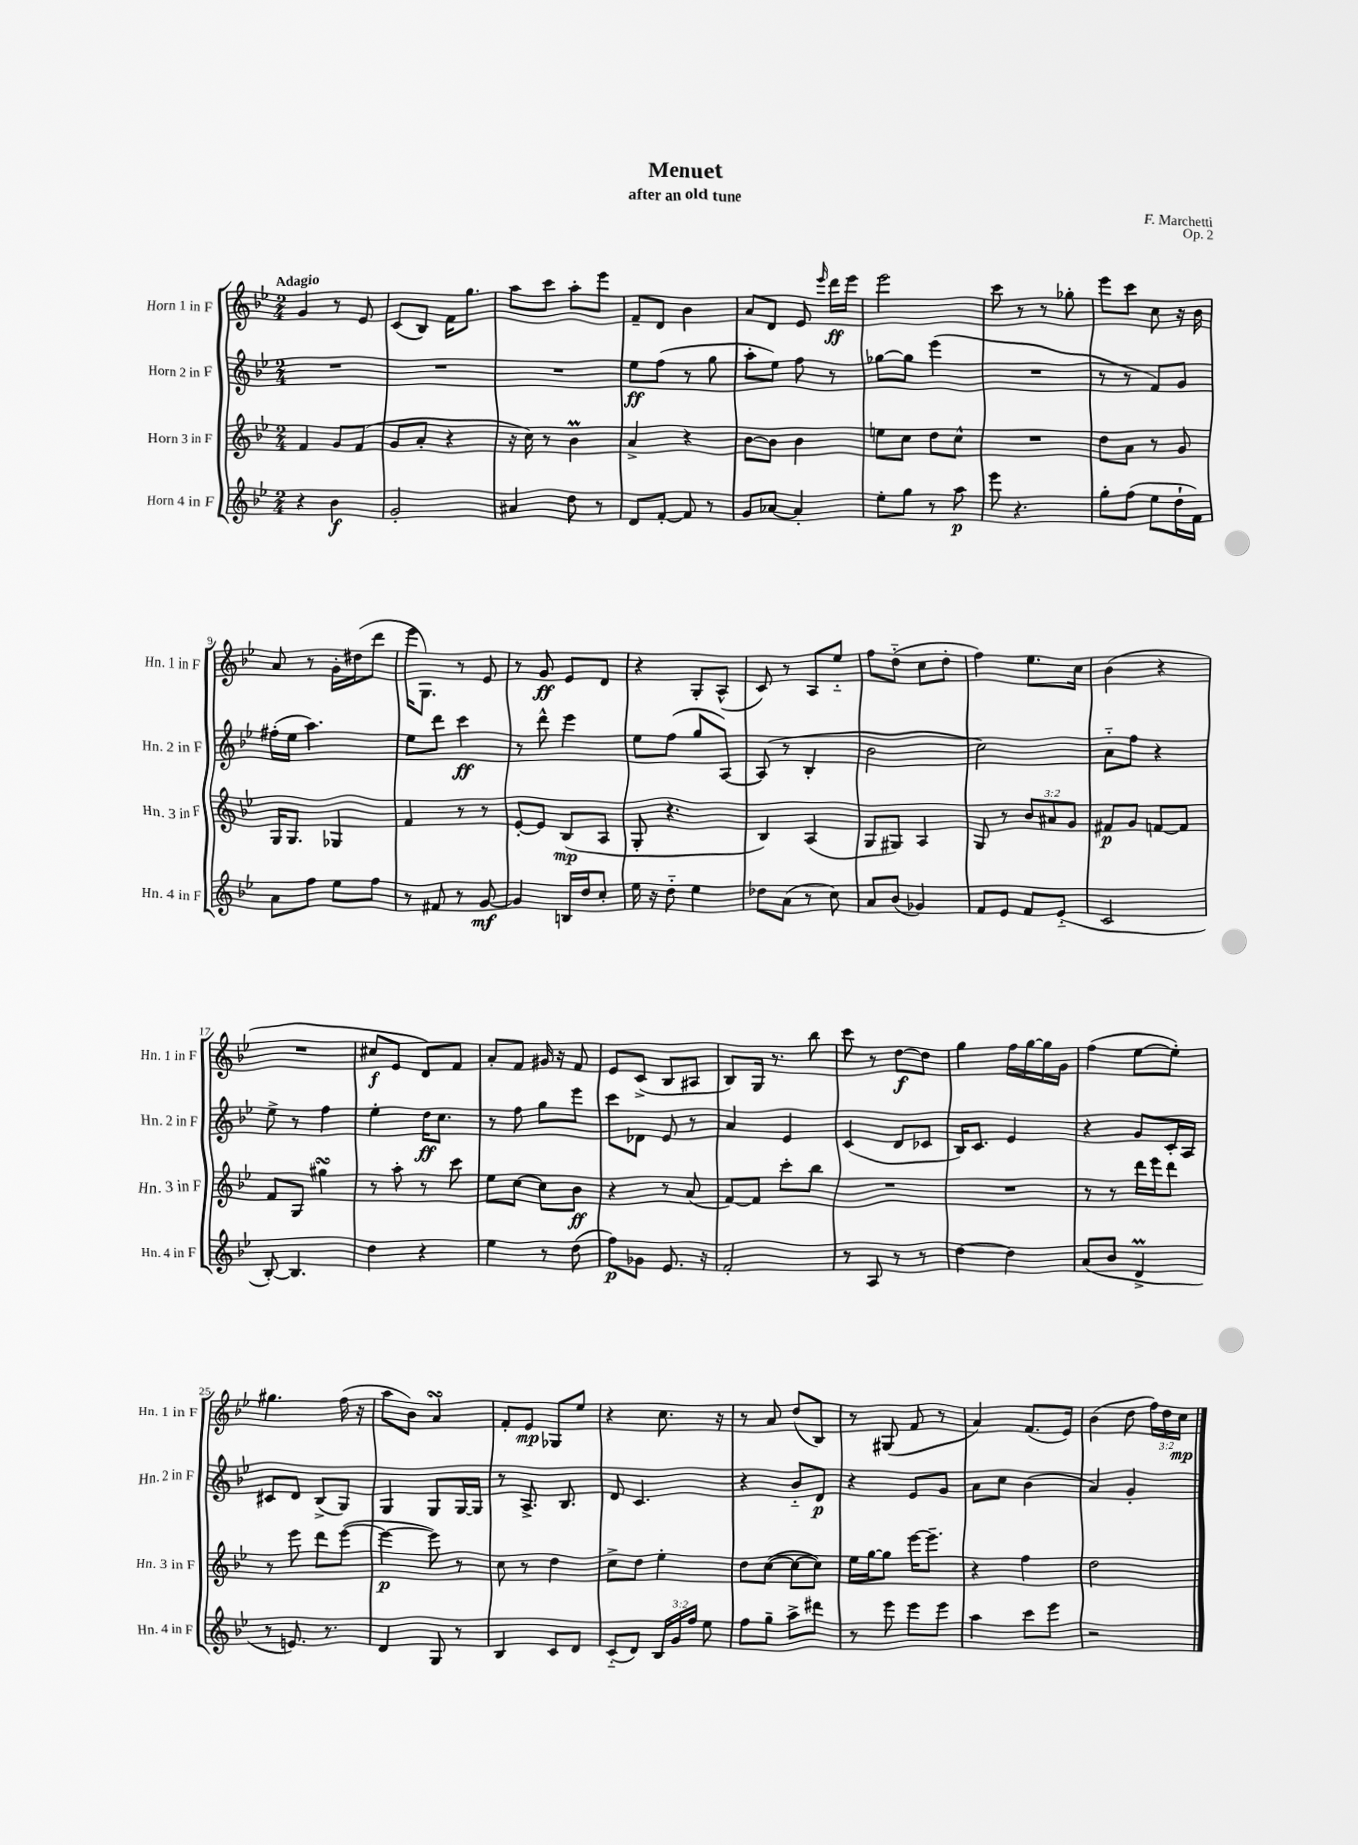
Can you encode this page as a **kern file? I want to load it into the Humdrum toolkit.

**kern	**dynam	**kern	**dynam	**kern	**dynam	**kern	**dynam
*part4	*part4	*part3	*part3	*part2	*part2	*part1	*part1
*staff4	*staff4	*staff3	*staff3	*staff2	*staff2	*staff1	*staff1
*I"Horn 4 in F	*	*I"Horn 3 in F	*	*I"Horn 2 in F	*	*I"Horn 1 in F	*
*I'Hn. 4 in F	*	*I'Hn. 3 in F	*	*I'Hn. 2 in F	*	*I'Hn. 1 in F	*
*clefG2	*	*clefG2	*	*clefG2	*	*clefG2	*
*k[b-e-]	*	*k[b-e-]	*	*k[b-e-]	*	*k[b-e-]	*
*M2/4	*	*M2/4	*	*M2/4	*	*M2/4	*
=1	=1	=1	=1	=1	=1	=1	=1
!	!	!	!	!	!	!LO:TX:a:B:t=Adagio	!
4r	.	4f/	.	2r	.	4g/	.
4b-\	f	8g/L	.	.	.	8r	.
.	.	(8f/J	.	.	.	8e-/	.
=2	=2	=2	=2	=2	=2	=2	=2
2g'/	.	8g/L	.	2r	.	(8c/L	.
.	.	8a'/J	.	.	.	8B-/J)	.
.	.	4r	.	.	.	16f\KL	.
.	.	.	.	.	.	8.gg\J	.
=3	=3	=3	=3	=3	=3	=3	=3
4a#X/	.	16r	.	2r	.	8aa\L	.
.	.	16cc\)	.	.	.	.	.
.	.	8r	.	.	.	8ccc\J	.
8dd\	.	4b-M\	.	.	.	8aa'\L	.
8r	.	.	.	.	.	8eee-\J	.
=4	=4	=4	=4	=4	=4	=4	=4
8d/L	.	4a^/	.	8ee-\L	ff	8f~/L	.
[8f'/J	.	.	.	(8ff\J	.	8d/J	.
8f/]	.	4r	.	8r	.	4b-\	.
8r	.	.	.	8gg\	.	.	.
=5	=5	=5	=5	=5	=5	=5	=5
8g/L	.	[8b-\L	.	8aa'\L	.	8a/L	.
[8a-X/J	.	8b-\J]	.	8ee-\J)	.	8d/J	.
4a-'/]	.	4b-\	.	8ff\	.	8e-/	.
.	.	.	.	.	.	16qqeee-/	.
.	.	.	.	8r	.	16ddd\LL	ff
.	.	.	.	.	.	16eee-\JJ	.
=6	=6	=6	=6	=6	=6	=6	=6
8ee-'\L	.	8een\L	.	[8gg-X\L	.	2eee-\	.
8gg\J	.	8cc\J	.	8gg-\J]	.	.	.
8r	.	8dd\L	.	(4eee-\	.	.	.
8aa\	p	8cc^^\J	.	.	.	.	.
=7	=7	=7	=7	=7	=7	=7	=7
8eee-\	.	2r	.	2r	.	8ccc\	.
4.r	.	.	.	.	.	8r	.
.	.	.	.	.	.	8r	.
.	.	.	.	.	.	8gg-X'\	.
=8	=8	=8	=8	=8	=8	=8	=8
8gg'\L	.	8dd\L	.	8r	.	8eee-\L	.
(8ff\J	.	8a\J	.	8r	.	8ccc\J	.
8ee-\L	.	8r	.	8f/L)	.	8cc\	.
16dd`\L	.	8g/	.	8g/J	.	16r	.
16f\JJ)	.	.	.	.	.	16b-\	.
!!LO:LB:g=z
=9	=9	=9	=9	=9	=9	=9	=9
8a\L	.	16G/KL	.	(16ff#X'\LL	.	8a/	.
.	.	8.G/J	.	16ee-\JJ	.	.	.
8ff\J	.	.	.	4.aa\)	.	8r	.
8ee-\L	.	4G-X/	.	.	.	16g'\LL	.
.	.	.	.	.	.	(16dd#X\J	.
8ff\J	.	.	.	.	.	8ddd\J	.
=10	=10	=10	=10	=10	=10	=10	=10
8r	.	4f/	.	8ee-\L	.	16eee-\KL	.
.	.	.	.	.	.	8.G\J)	.
8f#X/	.	.	.	8ddd\J	.	.	.
8r	.	8r	.	4ccc\	ff	8r	.
[8g/	mf	8r	.	.	.	8e-/	.
=11	=11	=11	=11	=11	=11	=11	=11
4g/]	.	[8e-'/L	.	8r	.	8r	.
.	.	8e-/J]	.	8ddd^^\	.	8g/	ff
16Bn/LL	.	(8B-/L	mp	4eee-\	.	8e-/L	.
16dd/J	.	.	.	.	.	.	.
8cc'/J	.	8A/J	.	.	.	8d/J	.
=12	=12	=12	=12	=12	=12	=12	=12
16ee-\	.	8G'/	.	8ee-\L	.	4r	.
16r	.	.	.	.	.	.	.
8dd\	.	4.r	.	(8ff\J	.	.	.
4ee-\	.	.	.	8gg/L	.	8G'/L	.
.	.	.	.	[8A/J)	.	(8A^^/J	.
=13	=13	=13	=13	=13	=13	=13	=13
8dd-X\L	.	4B-/)	.	(8A/]	.	8c/)	.
(8a\J	.	.	.	8r	.	8r	.
8r	.	(4A/	.	4B-'/	.	8A/L	.
8cc\)	.	.	.	.	.	8ee-/J	.
=14	=14	=14	=14	=14	=14	=14	=14
8a/L	.	8G/L	.	2b-\	.	8ff\L	.
(8b-/J	.	8G#X/J)	.	.	.	(8dd\J	.
4g-X/)	.	4A/	.	.	.	8cc\L	.
.	.	.	.	.	.	8dd'\J	.
=15	=15	=15	=15	=15	=15	=15	=15
8f/L	.	8G/	.	2cc\)	.	4ff\)	.
8e-/J	.	8r	.	.	.	.	.
8f/L	.	12b-/L	.	.	.	8.ee-\L	.
.	.	12a#X/	.	.	.	.	.
(8e-/J	.	.	.	.	.	.	.
.	.	12g/J	.	.	.	.	.
.	.	.	.	.	.	16cc\Jk	.
=16	=16	=16	=16	=16	=16	=16	=16
2c/	.	8f#X/L	p	8a\L	.	(4b-\	.
.	.	8g/J	.	8ff\J	.	.	.
.	.	[8fn/L	.	4r	.	4r	.
.	.	8f/J]	.	.	.	.	.
!!LO:LB:g=z
=17	=17	=17	=17	=17	=17	=17	=17
[8B-'/)	.	8f/L	.	8ee-^\	.	2r	.
4.B-/]	.	8G/J	.	8r	.	.	.
.	.	4gg#XsSsS\	.	4ff\	.	.	.
=18	=18	=18	=18	=18	=18	=18	=18
4dd\	.	8r	.	4ee-'\	.	8cc#X/L	f
.	.	8aa'\	.	.	.	8e-/J	.
4r	.	8r	.	16dd\KL	ff	8d/L)	.
.	.	.	.	8.cc\J	.	.	.
.	.	8ccc\	.	.	.	8f/J	.
=19	=19	=19	=19	=19	=19	=19	=19
4ee-\	.	8ee-\L	.	8r	.	8a'/L	.
.	.	[8cc\J	.	8ff\	.	8f/J	.
8r	.	8cc\L]	.	8gg\L	.	16g#X/	.
.	.	.	.	.	.	16r	.
(8dd\	.	8b-\J	ff	8eee-\J	.	8f/	.
=20	=20	=20	=20	=20	=20	=20	=20
8ff\L)	p	4r	.	8ccc\L	.	8e-/L	.
8g-X\J	.	.	.	8d-X\J	.	(8c^/J	.
8.e-/	.	8r	.	8e-/	.	8B-/L	.
.	.	(8a/	.	8r	.	8A#X/J	.
16r	.	.	.	.	.	.	.
=21	=21	=21	=21	=21	=21	=21	=21
2f'/	.	[8f/L)	.	4a/	.	8B-/L)	.
.	.	8f/J]	.	.	.	16G/Jk	.
.	.	.	.	.	.	8.r	.
.	.	8ccc'\L	.	4e-/	.	.	.
.	.	8bb-\J	.	.	.	8bb-\	.
=22	=22	=22	=22	=22	=22	=22	=22
8r	.	2r	.	(4c/	.	8ccc\	.
8A/	.	.	.	.	.	8r	.
8r	.	.	.	8d/L	.	[8dd\L	f
8r	.	.	.	8c-X/J	.	8dd\J]	.
=23	=23	=23	=23	=23	=23	=23	=23
[4dd\	.	2r	.	16B-/KL)	.	4gg\	.
.	.	.	.	8.c/J	.	.	.
4dd\]	.	.	.	4e-/	.	16ff\LL	.
.	.	.	.	.	.	[16gg\	.
.	.	.	.	.	.	16gg\]	.
.	.	.	.	.	.	16g\JJ	.
=24	=24	=24	=24	=24	=24	=24	=24
(8a/L	.	8r	.	4r	.	(4ff\	.
8b-/J	.	8r	.	.	.	.	.
4dm^/	.	16ddd\LL	.	8g/L	.	[8ee-\L	.
.	.	16eee-\J	.	.	.	.	.
.	.	8ddd\J	.	16c'/L	.	8ee-'\J])	.
.	.	.	.	16A/JJ	.	.	.
!!LO:LB:g=z
=25	=25	=25	=25	=25	=25	=25	=25
8r	.	8r	.	8c#X/L	.	4.gg#X\	.
8.en/)	.	8eee-\	.	8d/J	.	.	.
.	.	8ddd\L	.	(8B-^/L	.	.	.
8.r	.	.	.	.	.	.	.
.	.	([8eee-\J	.	8G/J)	.	(16ff\	.
.	.	.	.	.	.	16r	.
=26	=26	=26	=26	=26	=26	=26	=26
4d/	.	4eee-\_	p	4G/	.	8aa\L	.
.	.	.	.	.	.	8b-\J)	.
8G/	.	8eee-\])	.	8G/L	.	4asSsS/	.
8r	.	8r	.	[16G/L	.	.	.
.	.	.	.	16G/JJ]	.	.	.
=27	=27	=27	=27	=27	=27	=27	=27
4B-/	.	8cc\	.	8r	.	8f'/L	.
.	.	8r	.	8.A^/	.	8e-/J	mp
8c/L	.	4dd\	.	.	.	8G-X/L	.
.	.	.	.	8.B-/	.	.	.
8d/J	.	.	.	.	.	8ee-/J	.
=28	=28	=28	=28	=28	=28	=28	=28
(8c/L	.	8cc^\L	.	8d/	.	4r	.
8d/J)	.	8dd\J	.	4.c/	.	.	.
24B-/LL	.	4ee-'\	.	.	.	8.cc\	.
24g/	.	.	.	.	.	.	.
24ff/JJ	.	.	.	.	.	.	.
8ee-\	.	.	.	.	.	.	.
.	.	.	.	.	.	16r	.
=29	=29	=29	=29	=29	=29	=29	=29
8ff\L	.	8dd\L	.	4r	.	8r	.
8gg~\J	.	([8cc\J	.	.	.	8a/	.
8aa^\L	.	8cc\L_	.	8b-/L	.	(8dd/L	.
8ddd#X\J	.	8cc\J])	.	8d/J	p	8B-/J)	.
=30	=30	=30	=30	=30	=30	=30	=30
8r	.	16ee-\LL	.	4r	.	8r	.
.	.	[16gg\J	.	.	.	.	.
8eee-\	.	8gg\J]	.	.	.	(8G#X/	.
8eee-\L	.	[16eee-\KL	.	8e-/L	.	8f/	.
.	.	8.eee-~\J]	.	.	.	.	.
8eee-\J	.	.	.	8g/J	.	8r	.
=31	=31	=31	=31	=31	=31	=31	=31
4aa\	.	4r	.	8a\L	.	4a/)	.
.	.	.	.	8cc\J	.	.	.
8ccc\L	.	4ff\	.	(4b-\	.	(8.f/L	.
8eee-\J	.	.	.	.	.	.	.
.	.	.	.	.	.	16e-/Jk)	.
=32	=32	=32	=32	=32	=32	=32	=32
2r	.	2dd\	.	4a/)	.	(4b-\	.
.	.	.	.	4g'/	.	8dd\	.
.	.	.	.	.	.	24ff\LL)	.
.	.	.	.	.	.	24dd\	.
.	.	.	.	.	.	24cc\JJ	mp
==	==	==	==	==	==	==	==
*-	*-	*-	*-	*-	*-	*-	*-
